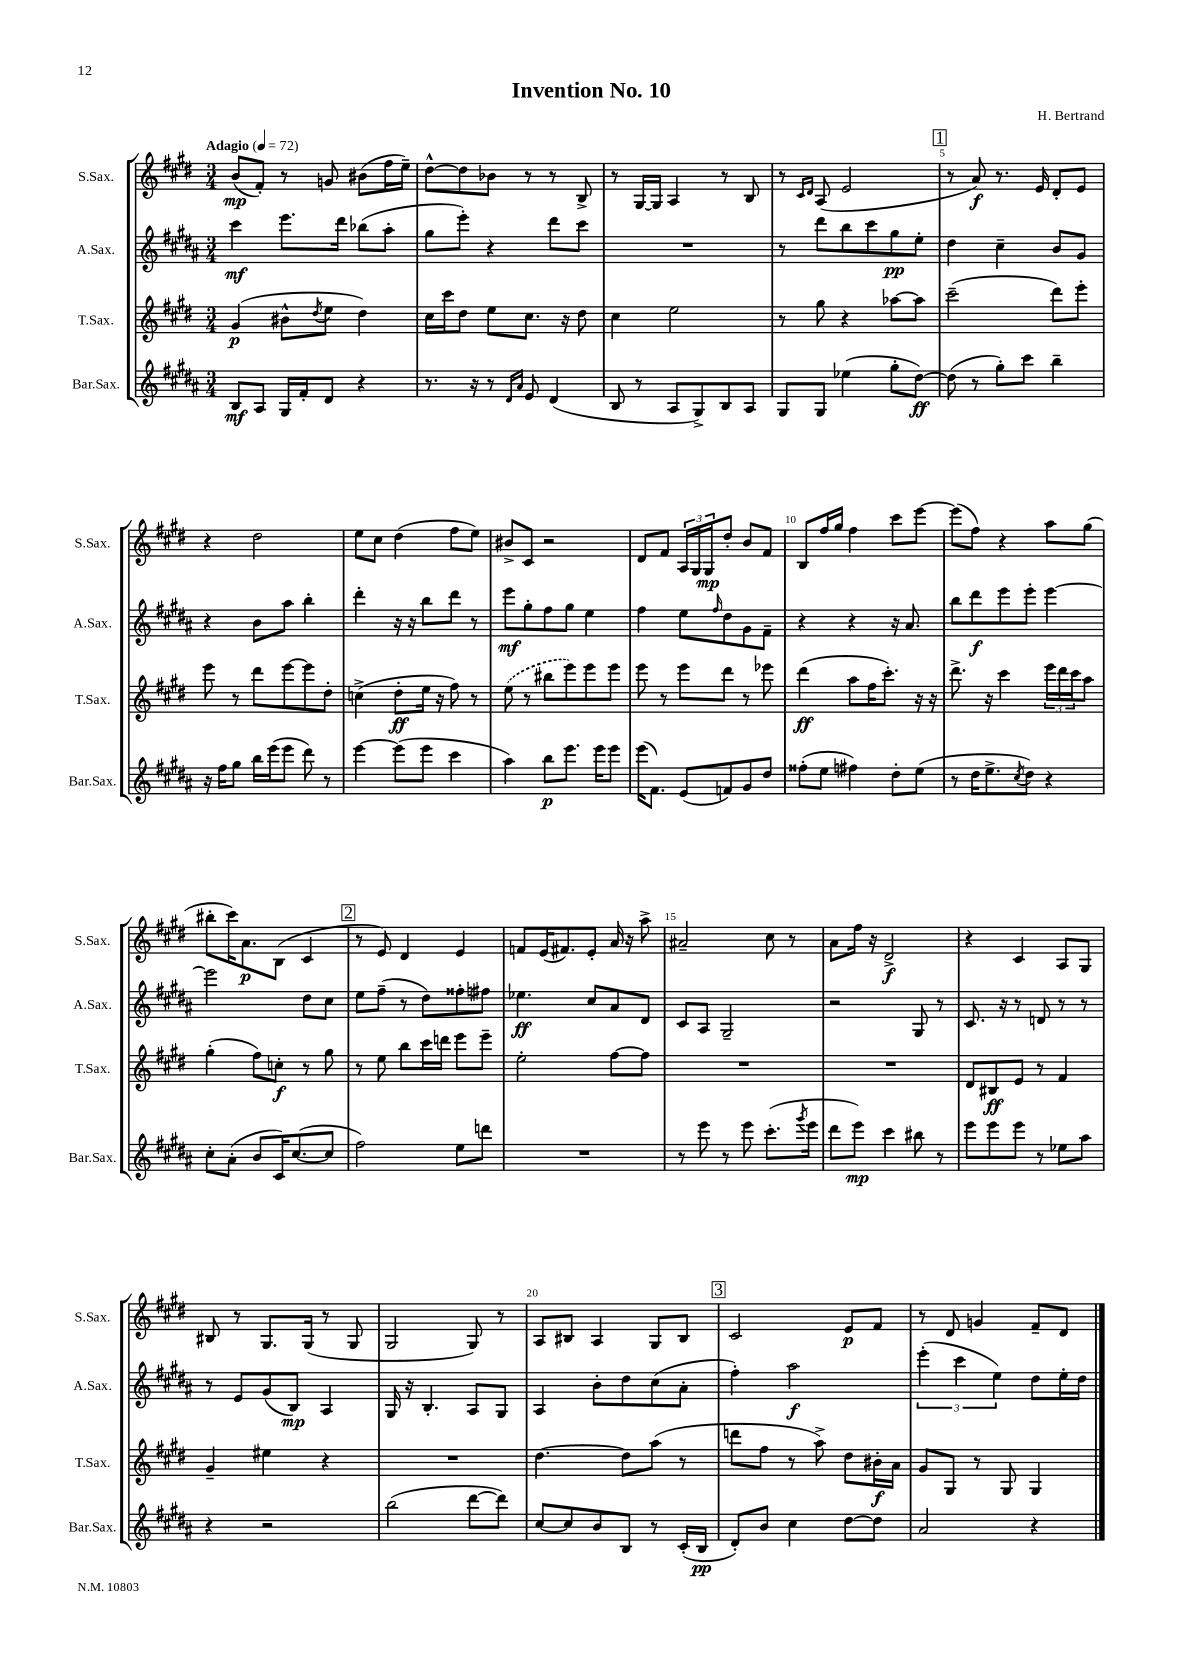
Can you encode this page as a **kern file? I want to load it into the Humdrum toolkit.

**kern	**kern	**kern	**kern
*staff4	*staff3	*staff2	*staff1
*clefG2	*clefG2	*clefG2	*clefG2
*k[f#c#g#d#a#]	*k[f#c#g#d#]	*k[f#c#g#d#a#]	*k[f#c#g#d#]
*M3/4	*M3/4	*M3/4	*M3/4
*MM72	*MM72	*MM72	*MM72
8B	(4g#	4ccc#	(8b
8A#	.	.	8f#')
16G#	8b#^^	8.eee	8r
16f#'	.	.	.
.	8qdd#	.	.
8d#	8ee	.	8g
.	.	16ddd#	.
4r	4dd#)	(8bb-	(8b#
.	.	8aa#'	16ff#
.	.	.	16ee~)
=	=	=	=
8.r	16cc#	8gg#	[8dd#^^
.	16ccc#	.	.
.	8dd#	8eee')	8dd#]
16r	.	.	.
8r	8ee	4r	8b-
16qqd#	.	.	.
16qqa#	.	.	.
8e	8.cc#	.	8r
(4d#	.	8ddd#	8r
.	16r	.	.
.	8dd#	8ccc#	8B^
=	=	=	=
8B	4cc#	2.r	8r
8r	.	.	[16G#
.	.	.	16G#]
8A#	2ee	.	4A
8G#^)	.	.	.
8B	.	.	8r
8A#	.	.	8B
=	=	=	=
8G#	8r	8r	8r
.	.	.	16qqc#
.	.	.	16qqd#
8G#	8gg#	8ddd#	(8A
(4ee-	4r	8bb	2e
.	.	8ccc#	.
8gg#'	[8aa-	8gg#	.
[8dd#)	8aa-]	8ee'	.
=	=	=	=
(8dd#]	(2ccc#~	4dd#	8r
8r	.	.	8a)
8gg#')	.	4cc#~	8.r
8ccc#	.	.	.
.	.	.	16e
4bb~	8ddd#)	8b	8d#'
.	8eee'	8g#	8e
=	=	=	=
16r	8eee	4r	4r
16ff#	.	.	.
8gg#	8r	.	.
16bb	8ddd#	8b	2dd#
(16eee	.	.	.
8eee	[8eee	8aa#	.
8ddd#)	8eee]	4bb'	.
8r	8dd#'	.	.
=	=	=	=
[4eee	(4cc^	4ddd#'	8ee
.	.	.	8cc#
(8eee]	8dd#'	16r	(4dd#
.	.	16r	.
8eee	16ee	8bb	.
.	16r	.	.
4ccc#	8ff#)	8ddd#	8ff#
.	8r	8r	8ee)
=	=	=	=
4aa#)	(8ee	8eee	8b#^
.	8r	8gg#'	8c#
8bb	8bb#	8ff#	2r
8.eee	8eee)	8gg#	.
.	8eee	4ee	.
16eee	.	.	.
8eee	8eee	.	.
=	=	=	=
(16eee	8eee	4ff#	8d#
8.f#)	.	.	.
.	8r	.	8f#
(8e	8eee	8ee	24A
.	.	.	24G#
.	.	.	24G#
.	.	16qqff#	.
8f)	8ddd#	8dd#	8dd#'
8g#	8r	8g#	8b
8dd#	8eee-	8f#~	8f#
=	=	=	=
(8ff##'	(4ddd#	4r	8B
8ee	.	.	16ff#
.	.	.	16gg#
4ff#)	8aa	4r	4ff#
.	16ff#	.	.
.	8.ccc#')	.	.
8dd#'	.	16r	8ccc#
.	.	8.a#	.
(8ee	16r	.	[8eee
.	16r	.	.
=	=	=	=
8r	8.ddd#^	8bb	(8eee]
16dd#	.	8ddd#	8ff#)
8.ee^	16r	.	.
.	4ccc#	8eee	4r
8qcc#	.	.	.
8dd#)	.	8eee'	.
4r	24eee	[4eee	8aa
.	24ddd#	.	.
.	24ccc#	.	.
.	8aa	.	(8gg#
=	=	=	=
8cc#'	(4gg#'	2eee]	8bb#'
(8a#'	.	.	16ccc#)
.	.	.	8.a
8b	8ff#)	.	.
16c#)	8cc'	.	(8B
([8.cc#	.	.	.
.	8r	8dd#	4c#
8cc#]	8gg#	8cc#	.
=	=	=	=
2ff#)	8r	8ee	8r
.	8ee	(8ff#~	8e)
.	8bb	8r	4d#
.	16ccc#	8dd#)	.
.	16ddd	.	.
8ee	8eee	8ff##'	4e
8ddd	8eee~	8ff#	.
=	=	=	=
2.r	2ee'	4.ee-	8f
.	.	.	(16e
.	.	.	8.f#)
.	.	8cc#	8e'
.	[8ff#	8a#	16a
.	.	.	16r
.	8ff#]	8d#	8aa^
=	=	=	=
8r	2.r	8c#	2a#~
8eee	.	8A#	.
8r	.	2G#~	.
8eee	.	.	.
(8.ccc#'	.	.	8cc#
.	.	.	8r
8qggg#	.	.	.
16eee	.	.	.
=	=	=	=
8ddd#	2.r	2r	8a
8eee)	.	.	16ff#
.	.	.	16r
4ccc#	.	.	2d#^
8bb#	.	8G#	.
8r	.	8r	.
=	=	=	=
8eee	8d#	8.c#	4r
8eee	8B#	.	.
.	.	16r	.
8eee	8e	8r	4c#
8r	8r	8d	.
8ee-	4f#	8r	8A
8aa#	.	8r	8G#
=	=	=	=
4r	4g#~	8r	8B#
.	.	8e	8r
2r	4ee#	(8g#	8.G#
.	.	8B)	.
.	.	.	(16G#
.	4r	4A#	8r
.	.	.	8G#
=	=	=	=
(2bb	2.r	16G#	2G#
.	.	16r	.
.	.	4.B'	.
[8ddd#	.	8A#	8G#)
8ddd#])	.	8G#	8r
=	=	=	=
[8cc#	[4.dd#	4A#	8A
8cc#]	.	.	8B#
8b	.	8b'	4A
8B	8dd#]	8dd#	.
8r	(8aa	(8cc#	8G#
(16c#'	8r	8a#'	8B#
16B	.	.	.
=	=	=	=
8d#')	8ddd	4ff#')	2c#
8b	8ff#	.	.
4cc#	8r	2aa#	.
.	8aa^)	.	.
[8dd#	8dd#	.	8e
8dd#]	16b#'	.	8f#
.	16a	.	.
=	=	=	=
2a#	8g#	(6eee'	8r
.	8G#	.	8d#
.	.	6ccc#	.
.	8r	.	4g
.	.	6ee)	.
.	8G#	.	.
4r	4G#	8dd#	8f#~
.	.	16ee'	8d#
.	.	16dd#	.
==	==	==	==
*-	*-	*-	*-
